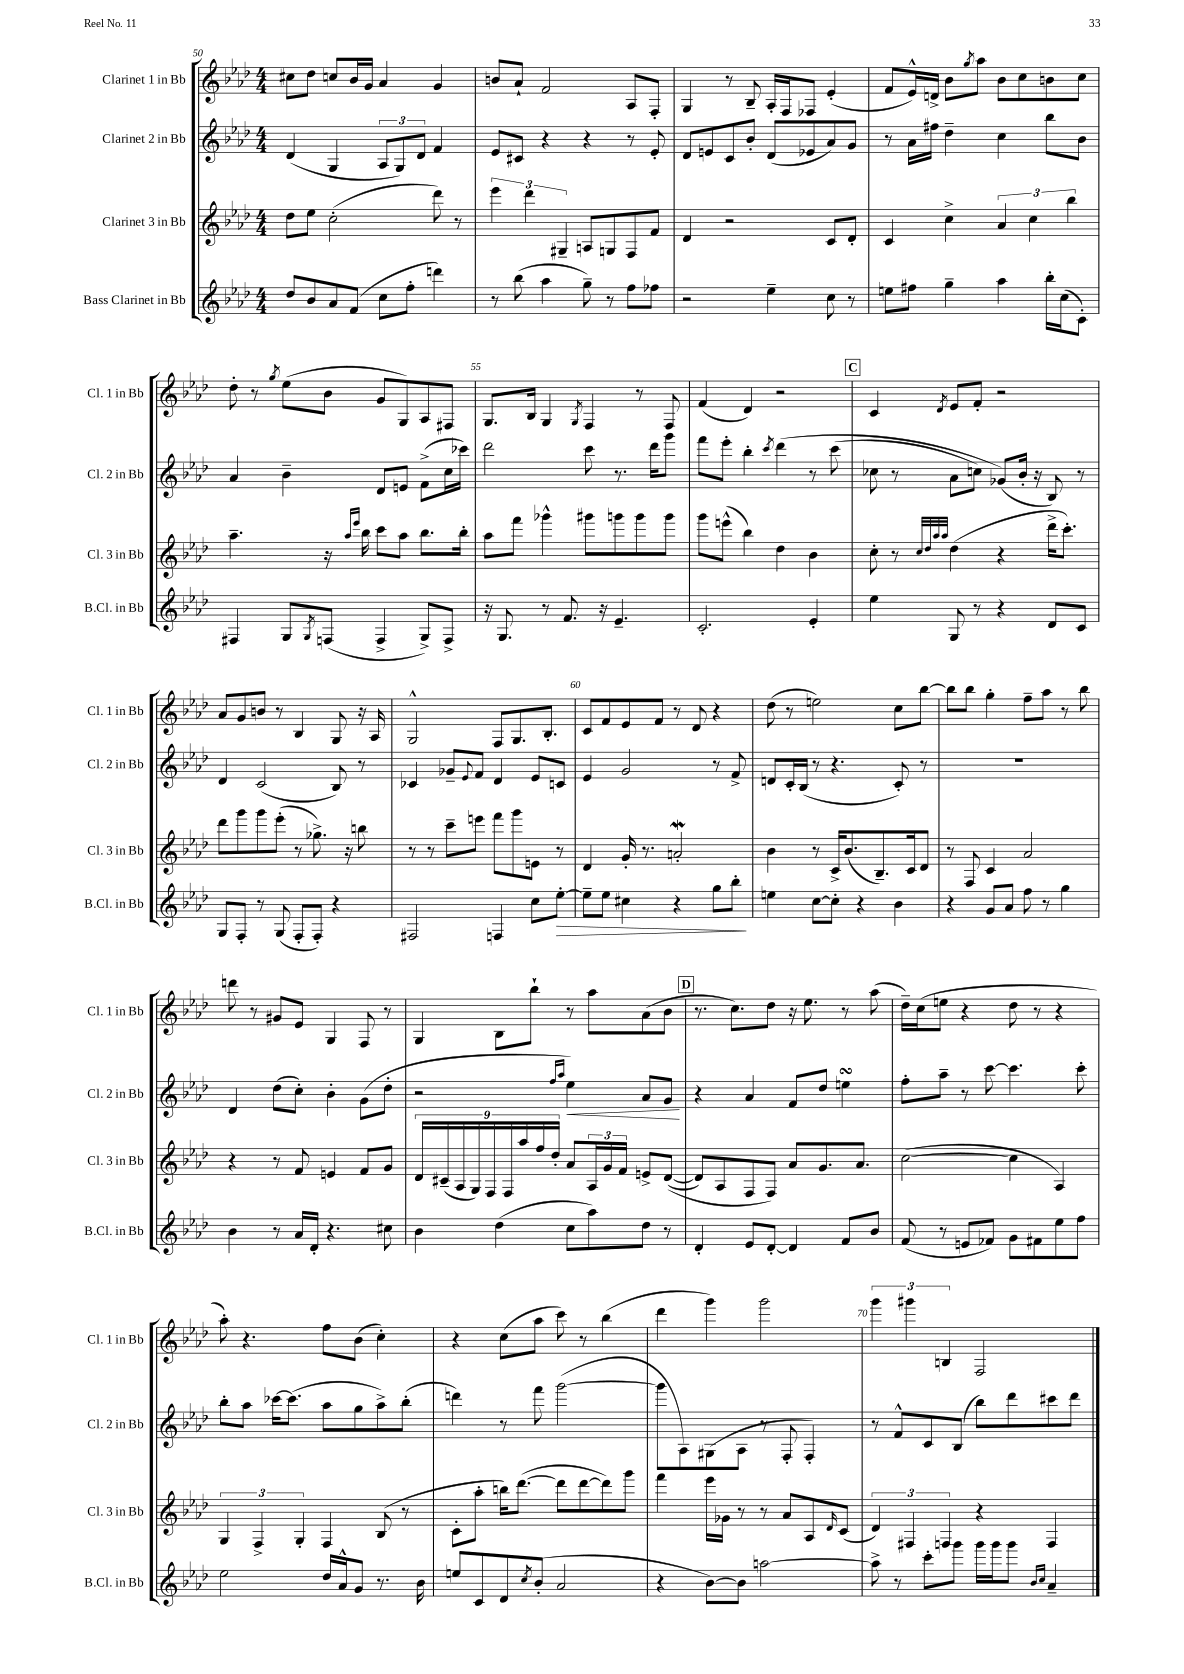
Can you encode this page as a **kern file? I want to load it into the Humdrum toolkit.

**kern	**kern	**kern	**kern
*staff4	*staff3	*staff2	*staff1
*clefG2	*clefG2	*clefG2	*clefG2
*k[b-e-a-d-]	*k[b-e-a-d-]	*k[b-e-a-d-]	*k[b-e-a-d-]
*M4/4	*M4/4	*M4/4	*M4/4
8dd-	8dd-	(4d-	8cc#
8b-	8ee-	.	8dd-
8a-	(2cc'	4G	8cc
(8f	.	.	16b-
.	.	.	16g
8cc	.	12A-	4a-
.	.	12G)	.
8ff'	.	.	.
.	.	12d-	.
4ddd)	8ddd-)	4f	4g
.	8r	.	.
=	=	=	=
8r	6eee-	8e-	8b
(8bb-	.	8c#	8a-`
.	6ddd-	.	.
4aa-	.	4r	2f
.	6G#~	.	.
8gg~)	8A	4r	.
8r	8G	.	.
8ff	8F	8r	8A-
8ff-	8f	8e-'	8F'
=	=	=	=
2r	4d-	8d-	4G
.	.	8e	.
.	2r	8c	8r
.	.	8b-'	8B-~
4ee-~	.	(8d-	16A-'
.	.	.	16F
.	.	8e-	8F-
8cc	8c	8a-)	(4e-'
8r	8d-'	8g	.
=	=	=	=
8ee	4c	8r	8f
8ff#	.	16a-	16e-^^)
.	.	16ff#	16d^
4gg~	4cc^	4dd-~	8b-
.	.	.	8qgg
.	.	.	8aa-
4aa-	6a-	4cc	8b-
.	.	.	8cc
.	6cc	.	.
16bb-'	.	8bb-	8b
(16cc	.	.	.
.	6bb-	.	.
8c')	.	8b-	8cc
=	=	=	=
4F#	4.aa-~	4a-	8dd-'
.	.	.	8r
.	.	.	8qgg
8G	.	4b-~	(8ee-
8qG	.	.	.
(8F	16r	.	8b-
.	16qqaa-	.	.
.	16qqeee-	.	.
.	16bb-	.	.
4F^	8ccc	8d-	8g
.	8aa-	8e	8G)
8G^)	8.bb-	(8f^	8A-
8F^	.	16cc	8F#
.	16bb-'	16ccc-)	.
=	=	=	=
16r	8aa-	2ddd-	8.G
8.G	.	.	.
.	8fff	.	.
.	.	.	16B-
8r	4ggg-^^	.	4G
8.f	.	.	.
.	.	.	8qG
.	8ggg#	8ccc	4F
16r	.	.	.
4.e-~	8ggg	8.r	.
.	8ggg	.	8r
.	.	16ddd-	.
.	8ggg	8ggg	8F
=	=	=	=
2.c'	8ggg	8fff	(4f
.	(8eee^^	8eee-'	.
.	4bb-)	4bb-'	4d-)
.	.	8qccc	.
.	4dd-	&(4ddd-	2r
4e-'	4b-	8r	.
.	.	(8ccc	.
=	=	=	=
4ee-	8cc'	8cc-	4c
.	8r	8r	.
.	32qqcc	.	.
.	32qqdd-	.	.
.	32qqaa-	.	.
.	32qqaa-	.	8qd-
8G	(4dd-	8a-	8e-
8r	.	8cc)	8f'
4r	4r	(8g-&)	2r
.	.	16b-'	.
.	.	16r	.
8d-	16ddd-^	8B-)	.
.	8.ccc')	.	.
8c	.	8r	.
=	=	=	=
8G	8ddd-	4d-	8a-
8F'	8ggg	.	8g
8r	8ggg	(2c	8b
(8G	(8eee-'	.	8r
8F'	8r	.	4B-
8F')	8.gg-^)	.	.
4r	.	8B-)	8G
.	16r	.	.
.	8bb	8r	16r
.	.	.	16A-
=	=	=	=
2F#	8r	4c-	2G^^
.	8r	.	.
.	8ccc~	8g-~	.
.	.	8qqe-	.
.	8eee	8f	.
4F	8fff	4d-	8F
.	8ggg	.	8.G
8cc	8e	8e-	.
.	.	.	8.B-'
[8ee-'	8r	8c	.
=	=	=	=
8ee-~]	4d-	4e-	8c
8ee-	.	.	8f
4cc#	16g'	2g	8e-
.	8.r	.	.
.	.	.	8f
4r	2a'	.	8r
.	.	.	8d-
8gg	.	8r	4r
8bb-'	.	8f^	.
=	=	=	=
4ee	4b-	8d	(8dd-
.	.	16c'	8r
.	.	(16B-	.
[8cc	8r	8r	2ee)
8cc']	16c^	4.r	.
.	(8.b-	.	.
4r	.	.	.
.	8.B-~)	.	.
4b-	.	8c')	8cc
.	16c	.	.
.	8d-	8r	[8bb-
=	=	=	=
4r	8r	1r	8bb-]
.	8F	.	8bb-
8g	4c	.	4gg'
8a-	.	.	.
8ff	2a-	.	8ff~
8r	.	.	8aa-
4gg	.	.	8r
.	.	.	8bb-
=	=	=	=
4b-	4r	4d-	8ddd
.	.	.	8r
8r	8r	(8dd-	8g#
16a-	8f	8cc')	8e-
16d-'	.	.	.
4.r	4e	4b-'	4G
.	8f	(8g	8F
8cc#	8g	8dd-'	8r
=	=	=	=
4b-	18d-	2r	4G
.	(18c#~	.	.
.	18A-	.	.
.	18G)	.	.
.	18F	.	.
(4dd-	.	.	8B-
.	18F	.	.
.	18aa-	.	.
.	.	.	8bb-`
.	18ff	.	.
.	18dd-'	.	.
.	.	16qqff	.
.	.	16qqaa-	.
8cc	8a-	4ee-)	8r
8aa-)	24A-	.	8aa-
.	24g	.	.
.	24f	.	.
8dd-	8e^	8a-	(8a-
8r	&(([8d-	8g	8b-
=	=	=	=
4d-'	8d-])	4r	8.r
.	8A-	.	.
.	.	.	8.cc)
8e-	8F	4a-	.
[8d-'	8F&)	.	8dd-
4d-]	8a-	8f	16r
.	.	.	8.ee-
.	8.g	8dd-	.
8f	.	4ee	8r
.	8.a-	.	.
8b-	.	.	(8aa-
=	=	=	=
(8f	([2cc	8ff'	16dd-~)
.	.	.	(16cc
8r	.	8aa-~	8ee
8e	.	8r	4r
8f-)	.	[8ccc	.
8g	4cc]	4.ccc]	8dd-
8f#	.	.	8r
8ee-	4A-)	.	4r
8ff	.	8ccc'	.
=	=	=	=
2ee-	6G	8bb-'	8aa-')
.	.	8aa-	4.r
.	6F^	.	.
.	.	[16ccc-	.
.	.	(8.ccc-]	.
.	6G'	.	.
16dd-	4F	8aa-	8ff
16a-^^	.	.	.
8g	.	8gg	(8b-
8.r	(8B-	8aa-^)	4cc')
.	8r	(8bb-'	.
16b-	.	.	.
=	=	=	=
8ee	8c'	4ddd)	4r
8c	8aa-'	.	.
8d-	16bb)	8r	(8cc
.	([8.ddd-	.	.
8qcc	.	.	.
(8b-'	.	8fff	8aa-
2a-	8ddd-]	([2ggg	8ccc)
.	[8ddd-	.	8r
.	8ddd-])	.	(4bb-
.	8ggg	.	.
=	=	=	=
4r	4fff	8ggg]	4ddd-
.	.	8A-)	.
[8b-)	16eee-	(8G#	4ggg)
.	16g-	.	.
8b-]	8r	8A-	.
[2aa	8r	8r	2ggg
.	8a-	8F'	.
.	8A-	4F')	.
.	16qqd-	.	.
.	(8c	.	.
=	=	=	=
8aa^]	6d-)	8r	6ggg
8r	.	8f^^	.
.	6F#	.	6ggg#
8ccc'	.	8c	.
.	6F	.	6B
8ggg	.	(8B-	.
16ggg	4r	8bb-)	2F
16ggg	.	.	.
8ggg	.	8ddd-	.
16qqb-	.	.	.
16qqcc	.	.	.
4a-~	4F	8ccc#	.
.	.	8ddd-	.
==	==	==	==
*-	*-	*-	*-
